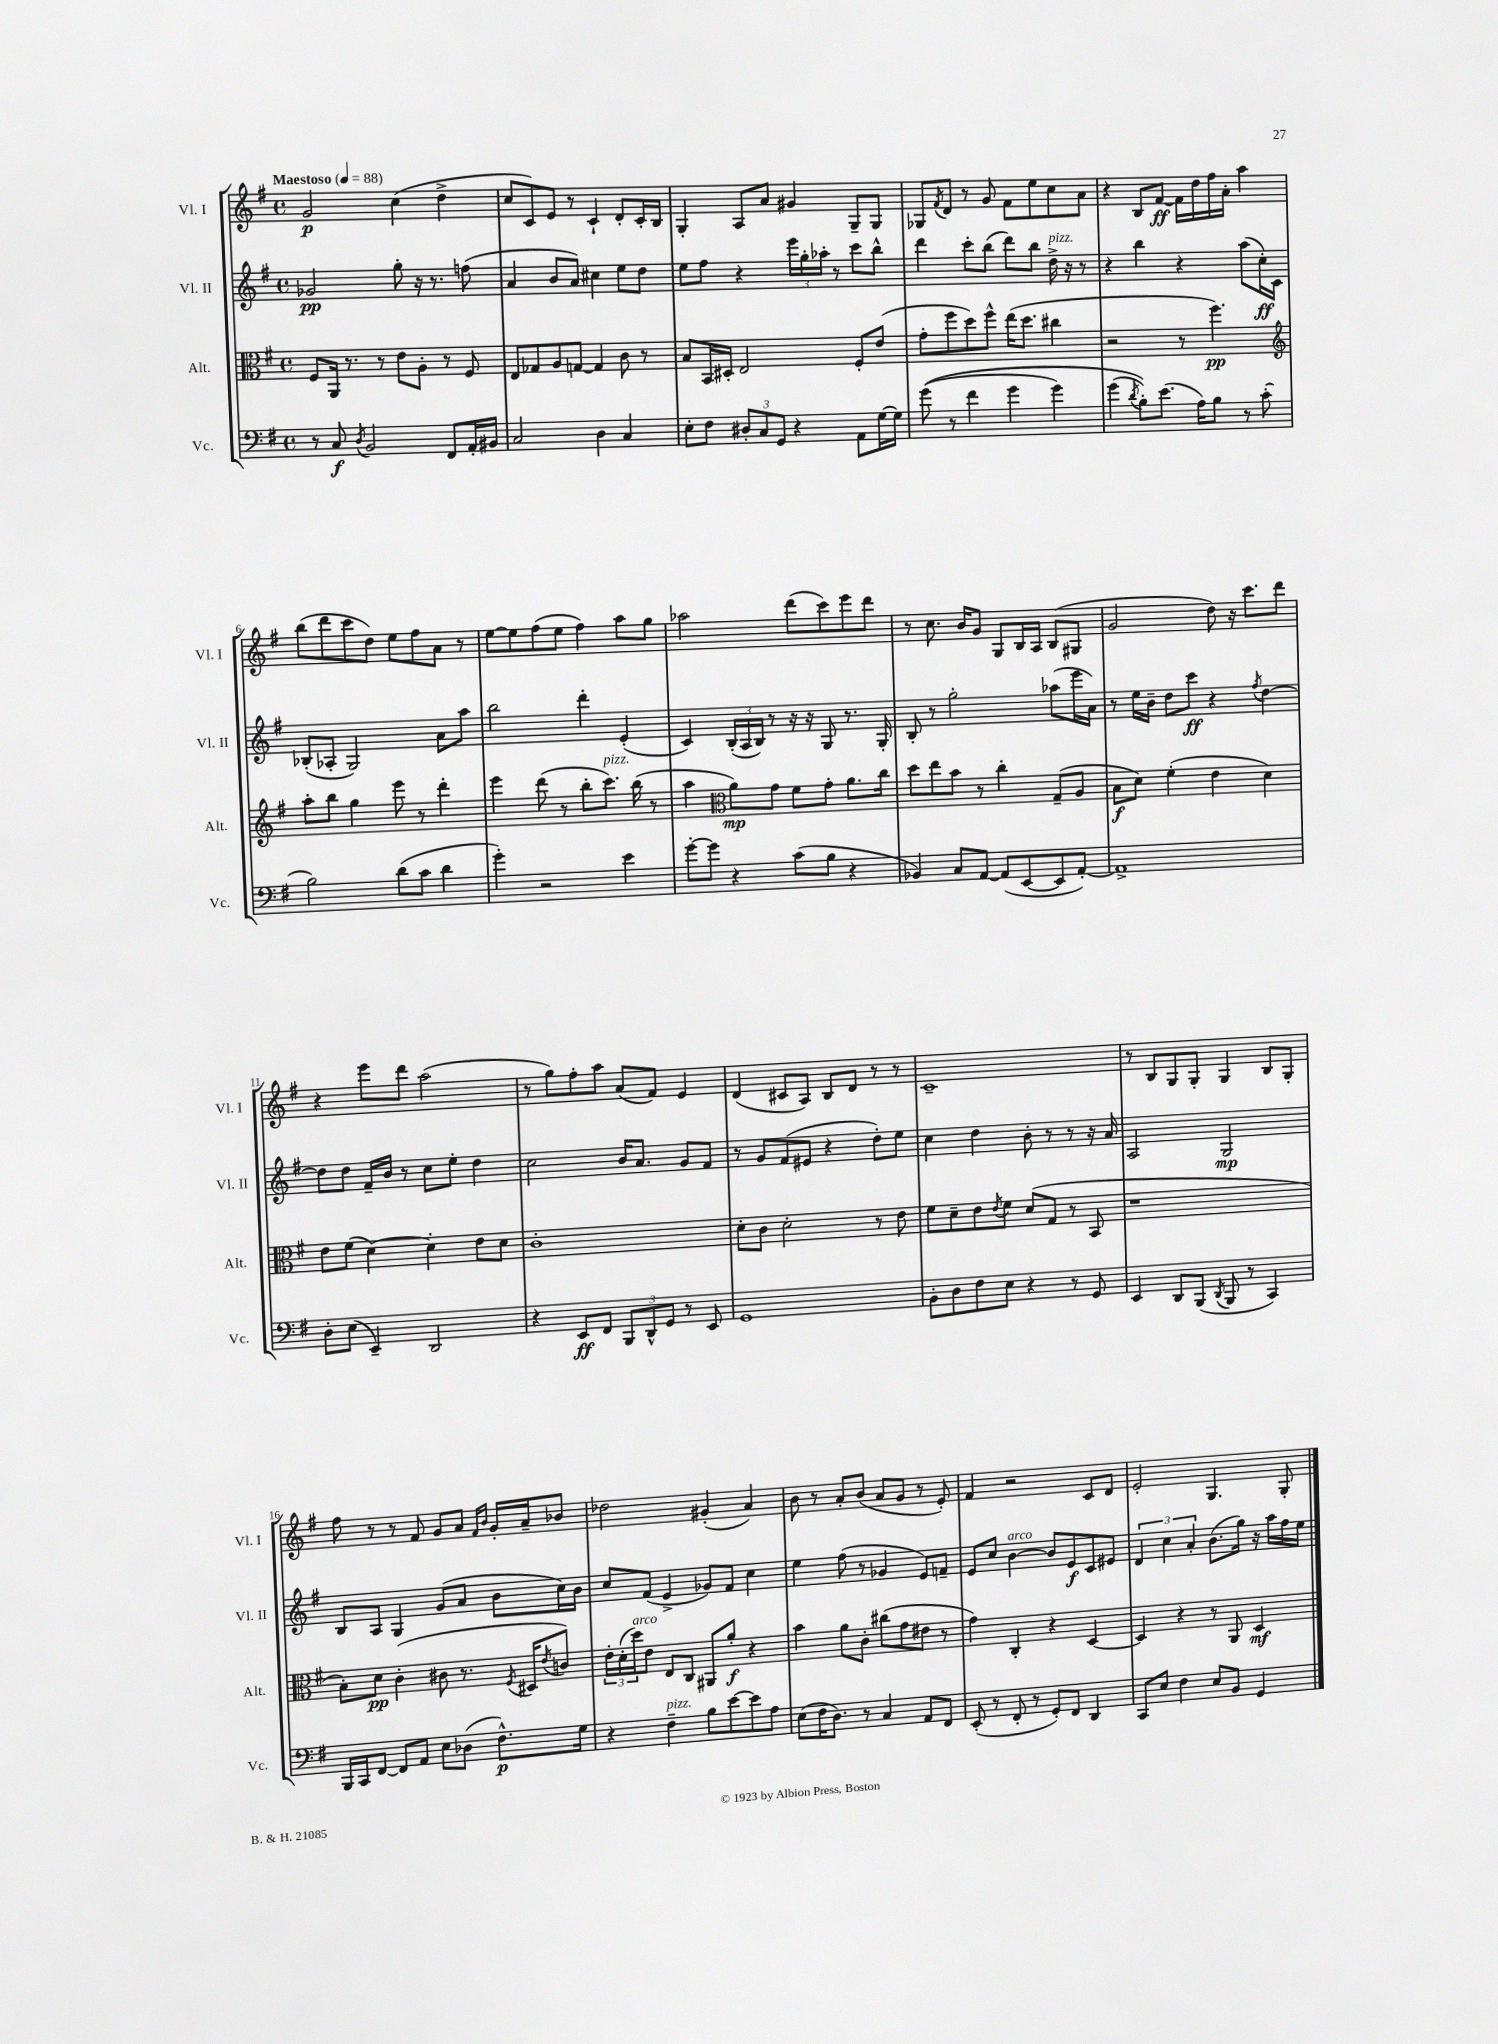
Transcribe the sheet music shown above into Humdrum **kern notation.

**kern	**dynam	**kern	**dynam	**kern	**dynam	**kern	**dynam
*part4	*part4	*part3	*part3	*part2	*part2	*part1	*part1
*staff4	*staff4	*staff3	*staff3	*staff2	*staff2	*staff1	*staff1
*I"Vc.	*	*I"Alt.	*	*I"Vl. II	*	*I"Vl. I	*
*I'Vc.	*	*I'Alt.	*	*I'Vl. II	*	*I'Vl. I	*
*clefF4	*	*clefC3	*	*clefG2	*	*clefG2	*
*k[f#]	*	*k[f#]	*	*k[f#]	*	*k[f#]	*
*M4/4	*	*M4/4	*	*M4/4	*	*M4/4	*
*met(c)	*	*met(c)	*	*met(c)	*	*met(c)	*
*MM88	*	*MM88	*	*MM88	*	*MM88	*
=1	=1	=1	=1	=1	=1	=1	=1
!	!	!	!	!	!	!LO:TX:a:B:t=Maestoso	!
8r	.	8F#/L	.	2g-X/	pp	2g/	p
8C/	f	16AA/Jk	.	.	.	.	.
.	.	8.r	.	.	.	.	.
8qD/	.	.	.	.	.	.	.
2BB/	.	.	.	.	.	.	.
.	.	8r	.	.	.	.	.
.	.	8e\L	.	8gg'\	.	(4cc\	.
.	.	8A'\J	.	16r	.	.	.
.	.	.	.	8.r	.	.	.
8FF#/L	.	8r	.	.	.	4dd^\	.
16AA'/L	.	8F#/	.	(8ffn\	.	.	.
16BB#X/JJ	.	.	.	.	.	.	.
=2	=2	=2	=2	=2	=2	=2	=2
2C/	.	8E/L	.	4a/	.	8cc/L	.
.	.	8G-X/	.	.	.	8c/)	.
.	.	8A/	.	8b/L	.	8e/J	.
.	.	[8Gn/J	.	8a/J)	.	8r	.
4D\	.	4G/]	.	4cc#X\	.	4c`/	.
4C/	.	8c\	.	8ee\L	.	8d'/L	.
.	.	8r	.	8dd\J	.	16c'/L	.
.	.	.	.	.	.	16B/JJ	.
=3	=3	=3	=3	=3	=3	=3	=3
8E'\L	.	8B/L	.	8ee\L	.	4G'/	.
8F#\J	.	16BB/L	.	8ff#\J	.	.	.
.	.	16D#X'/JJ	.	.	.	.	.
12D#X'/L	.	2E/	.	4r	.	8A/L	.
12C/	.	.	.	.	.	.	.
.	.	.	.	.	.	8a/J	.
12GG/J	.	.	.	.	.	.	.
4r	.	.	.	24eee\LL	.	4g#X/	.
.	.	.	.	24gg'\	.	.	.
.	.	.	.	24aa-X'\JJ	.	.	.
.	.	.	.	8r	.	.	.
8AA\L	.	8F#'/L	.	8ccc\L	.	8G~/L	.
[16G\L	.	(8e/J	.	8bb^^\J	.	8G/J	.
16G\JJ]	.	.	.	.	.	.	.
=4	=4	=4	=4	=4	=4	=4	=4
((8g\	.	8g'\L	.	4ddd\	.	8G-X/L	.
.	.	.	.	.	.	8qf#/	.
8r	.	8ff#\	.	.	.	8d/J	.
4f#\	.	8dd\)	.	8ccc'\L	.	8r	.
.	.	8ff#^^\J	.	(8bb\J	.	8g/	.
4g\	.	(16ee\KL	.	8ddd\L)	.	8f#\L	.
.	.	8.dd\J	.	.	.	.	.
.	.	.	.	8bb\J	.	8ee\	.
!	!	!	!	!LO:TX:a:i:t=pizz.	!	!	!
4g\)	.	4cc#X\	.	16dd^\	.	8cc\	.
.	.	.	.	16r	.	.	.
.	.	.	.	8r	.	8a\J	.
=5	=5	=5	=5	=5	=5	=5	=5
(4g\	.	2r	.	4r	.	4r	.
8qd/	.	.	.	.	.	.	.
8B'\L))	.	.	.	4bb\	.	8B/L	.
(8.e\J	.	.	.	.	.	[8f#/J	ff
.	.	8r	.	4r	.	16f#\LL]	.
16A\KL)	.	.	.	.	.	16dd\	.
8B\J	.	4.ff#\)	pp	.	.	16ff#\	.
.	.	.	.	.	.	16a'\JJ	.
8r	.	.	.	(8aa\L	.	4aa\	.
(8c'\	.	.	.	16cc'\L)	ff	.	.
.	.	.	.	16c\JJ	.	.	.
!!LO:LB:g=z
=6	=6	=6	=6	=6	=6	=6	=6
*	*	*clefG2	*	*	*	*	*
2B\)	.	8aa'\L	.	(8B-X'/L	.	(8bb\L	.
.	.	8bb\J	.	8A-X'/J	.	8ddd\	.
.	.	4gg\	.	2G/)	.	8ccc\	.
.	.	.	.	.	.	8dd\J)	.
(8d\L	.	8eee\	.	.	.	8ee\L	.
8c\J	.	8r	.	.	.	8ff#\	.
4d\	.	4ddd'\	.	8a\L	.	8a\J	.
.	.	.	.	8aa\J	.	8r	.
=7	=7	=7	=7	=7	=7	=7	=7
4g'\)	.	4eee\	.	2bb\	.	[8ee\L	.
.	.	.	.	.	.	8ee\]	.
2r	.	(8ddd\	.	.	.	(8ff#\	.
.	.	8r	.	.	.	8ee\J	.
.	.	8bb'\L	.	4ddd'\	.	4ff#\)	.
!	!	!LO:TX:a:i:t=pizz.	!	!	!	!	!
.	.	8.ccc\J)	.	.	.	.	.
4e\	.	.	.	(4e'/	.	8aa\L	.
.	.	(16bb\	.	.	.	.	.
.	.	8r	.	.	.	8gg\J	.
=8	=8	=8	=8	=8	=8	=8	=8
[8g'\L	.	4aa\	.	4c/)	.	2aa-X\	.
8g\J]	.	.	.	.	.	.	.
*	*	*clefC3	*	*	*	*	*
4r	.	8a\L)	mp	(24B'/LL	.	.	.
.	.	.	.	24A/	.	.	.
.	.	.	.	24B/JJ)	.	.	.
.	.	8g\J	.	8r	.	.	.
(8c\L	.	8f#\L	.	16r	.	(8ddd\L	.
.	.	.	.	16r	.	.	.
8B\J	.	8g'\J	.	8G/	.	8ccc\)	.
4r	.	8.a\L	.	8.r	.	8eee\	.
.	.	.	.	.	.	8ddd\J	.
.	.	16cc\Jk	.	16G'/	.	.	.
=9	=9	=9	=9	=9	=9	=9	=9
4BB-X/)	.	8dd\L	.	8B'/	.	8r	.
.	.	8ee\	.	8r	.	8.cc\	.
8C/L	.	8b\J	.	2gg'\	.	.	.
.	.	.	.	.	.	16b/KL	.
[8AA/J	.	8r	.	.	.	8g/J	.
(8AA/L]	.	4cc'\	.	.	.	8G/L	.
[8EE/	.	.	.	.	.	16B/L	.
.	.	.	.	.	.	16A/JJ	.
8EE/]	.	(8G~/L	.	(8aa-X\L	.	(8B/L	.
[8AA'/J)	.	8A/J	.	16eee\L	.	8G#X/J	.
.	.	.	.	16a\JJ)	.	.	.
=10	=10	=10	=10	=10	=10	=10	=10
1AA^]	.	8B\L	f	8r	.	2g/	.
.	.	8d\J)	.	16ee\LL	.	.	.
.	.	.	.	16b~\JJ	.	.	.
.	.	(4f#'\	.	8dd\L	.	.	.
.	.	.	.	8ccc\J	ff	.	.
.	.	4e\	.	4r	.	8dd\)	.
.	.	.	.	.	.	16r	.
.	.	.	.	.	.	8.ccc\L	.
.	.	.	.	8qff#/	.	.	.
.	.	4d\)	.	[4dd\	.	.	.
.	.	.	.	.	.	8ddd\J	.
!!LO:LB:g=z
=11	=11	=11	=11	=11	=11	=11	=11
8D'\L	.	8e\L	.	8dd\L]	.	4r	.
(8E\J	.	(8f#\J	.	8dd\J	.	.	.
4EE~/)	.	[4d\)	.	16f#~/LL	.	8eee\L	.
.	.	.	.	16b/JJ	.	.	.
.	.	.	.	8r	.	8ddd\J	.
2DD/	.	4d'\]	.	8cc\L	.	(2aa\	.
.	.	.	.	8ee'\J	.	.	.
.	.	8e\L	.	4dd\	.	.	.
.	.	8d\J	.	.	.	.	.
=12	=12	=12	=12	=12	=12	=12	=12
4r	.	1c'	.	2cc\	.	8r	.
.	.	.	.	.	.	8gg\L)	.
8EE/L	ff	.	.	.	.	8ff#'\	.
8FF#/J	.	.	.	.	.	8aa\J	.
12BBB/L	.	.	.	16b/KL	.	(8a/L	.
.	.	.	.	8.a/J	.	.	.
12DD^^/	.	.	.	.	.	.	.
.	.	.	.	.	.	8f#/J)	.
12GG/J	.	.	.	.	.	.	.
8r	.	.	.	8g/L	.	4e/	.
8EE/	.	.	.	8f#/J	.	.	.
=13	=13	=13	=13	=13	=13	=13	=13
1GG	.	8d'\L	.	8r	.	(4d/	.
.	.	8c\J	.	8g/L	.	.	.
.	.	2d'\	.	(8f#/	.	8c#X/L	.
.	.	.	.	8e#X/J	.	8A/J)	.
.	.	.	.	4r	.	8B/L	.
.	.	.	.	.	.	8d/J	.
.	.	8r	.	8dd'\L)	.	8r	.
.	.	8e\	.	8ee\J	.	8r	.
=14	=14	=14	=14	=14	=14	=14	=14
8BB'\L	.	8f#\L	.	4cc\	.	1c~	.
8D\	.	8d~\	.	.	.	.	.
8F#\	.	8e\	.	4dd\	.	.	.
.	.	8qe/	.	.	.	.	.
8E\J	.	8f#\J	.	.	.	.	.
4r	.	(8d/L	.	8b'\	.	.	.
.	.	8G/J	.	8r	.	.	.
8r	.	8r	.	8r	.	.	.
8GG/	.	8BB/	.	16r	.	.	.
.	.	.	.	16a/	.	.	.
=15	=15	=15	=15	=15	=15	=15	=15
4EE/	.	1r	.	2A/	.	8r	.
.	.	.	.	.	.	8B/L	.
8DD/L	.	.	.	.	.	8G/	.
(8BBB/J	.	.	.	.	.	8G'/J	.
8qDD/	.	.	.	.	.	.	.
8BBB/	.	.	.	2G/	mp	4G/	.
8r	.	.	.	.	.	.	.
4CC/)	.	.	.	.	.	8B/L	.
.	.	.	.	.	.	8G'/J	.
!!LO:LB:g=z
=16	=16	=16	=16	=16	=16	=16	=16
16BBB/LL	.	8B'\L)	.	8B/L	.	8ff#\	.
16CC/J	.	.	.	.	.	.	.
[8FF#/J	.	8d\J	pp	8A/J	.	8r	.
8FF#/L]	.	(4c'\	.	4G/	.	8r	.
8AA/J	.	.	.	.	.	8f#/	.
8E\L	.	8c#X\	.	(8g/L	.	8g/L	.
(8D-X\J	.	8.r	.	8a/J	.	8a/J	.
.	.	.	.	.	.	16qqf#/LL	.
.	.	.	.	.	.	16qqb/JJ	.
8.F#^^\L)	p	.	.	8b\L	.	16g'/LL	.
.	.	8qF#/	.	.	.	.	.
.	.	16D#X/KL	.	.	.	16a~/J	.
.	.	8qe/	.	.	.	.	.
.	.	8cn/J)	.	16cc\L)	.	8b-X/J	.
16G\Jk	.	.	.	16b\JJ	.	.	.
=17	=17	=17	=17	=17	=17	=17	=17
4r	.	24e'\LL	.	8cc/L	.	2dd-X\	.
.	.	(24d'\	.	.	.	.	.
!	!	!LO:TX:a:i:t=arco	!	!	!	!	!
.	.	24dd\J)	.	.	.	.	.
.	.	8e\J	.	(8f#/J	.	.	.
!LO:TX:a:i:t=pizz.	!	!	!	!	!	!	!
4F#~\	.	8E/L	.	4e^/	.	.	.
.	.	8C/J	.	.	.	.	.
8B\L	.	8AA#X/L	.	8g-X/L)	.	(4g#X'/	.
[8e\	.	8a'/J	f	8f#/J	.	.	.
8e\]	.	4r	.	4cc\	.	4a/)	.
8A\J	.	.	.	.	.	.	.
=18	=18	=18	=18	=18	=18	=18	=18
(8E\L	.	4b\	.	4ee\	.	8b\	.
16F#\K	.	.	.	.	.	8r	.
8.D\J)	.	.	.	.	.	.	.
.	.	8a\L	.	(8ff#\	.	8a'/L	.
8r	.	8c'\J	.	8r	.	(8b/J	.
4C/	.	(8cc#X\L	.	4g-X/	.	8a/L	.
.	.	8g\	.	.	.	8g/J	.
8AA/L	.	8e#X\J	.	8e/L)	.	8r	.
8FF#/J	.	8r	.	8fn~/J	.	8e'/)	.
=19	=19	=19	=19	=19	=19	=19	=19
(8EE'/	.	4g\)	.	8e/L	.	4f#/	.
8r	.	.	.	8cc/J	.	.	.
!	!	!	!	!LO:TX:a:i:t=arco	!	!	!
8FF#'/	.	4C'/	.	[4b\	.	2r	.
8r	.	.	.	.	.	.	.
8GG'/L)	.	4r	.	8b/L]	.	.	.
8FF#/J	.	.	.	8e/	f	.	.
4DD/	.	[4D/	.	8c/	.	8c/L	.
.	.	.	.	8e#X/J	.	8d/J	.
=20	=20	=20	=20	=20	=20	=20	=20
8CC/L	.	4D/]	.	6d/	.	2e'/	.
8E/J	.	.	.	.	.	.	.
.	.	.	.	6cc\	.	.	.
4F#\	.	4r	.	.	.	.	.
.	.	.	.	6a'/	.	.	.
8E/L	.	8r	.	(8.b\L	.	4.G/	.
8BB/J	.	8AA/	.	.	.	.	.
.	.	.	.	16gg\Jk)	.	.	.
4GG/	.	4D/	mf	16r	.	.	.
.	.	.	.	16aa\LL	.	.	.
.	.	.	.	16ff#\	.	8G'/	.
.	.	.	.	16ee\JJ	.	.	.
==	==	==	==	==	==	==	==
*-	*-	*-	*-	*-	*-	*-	*-
